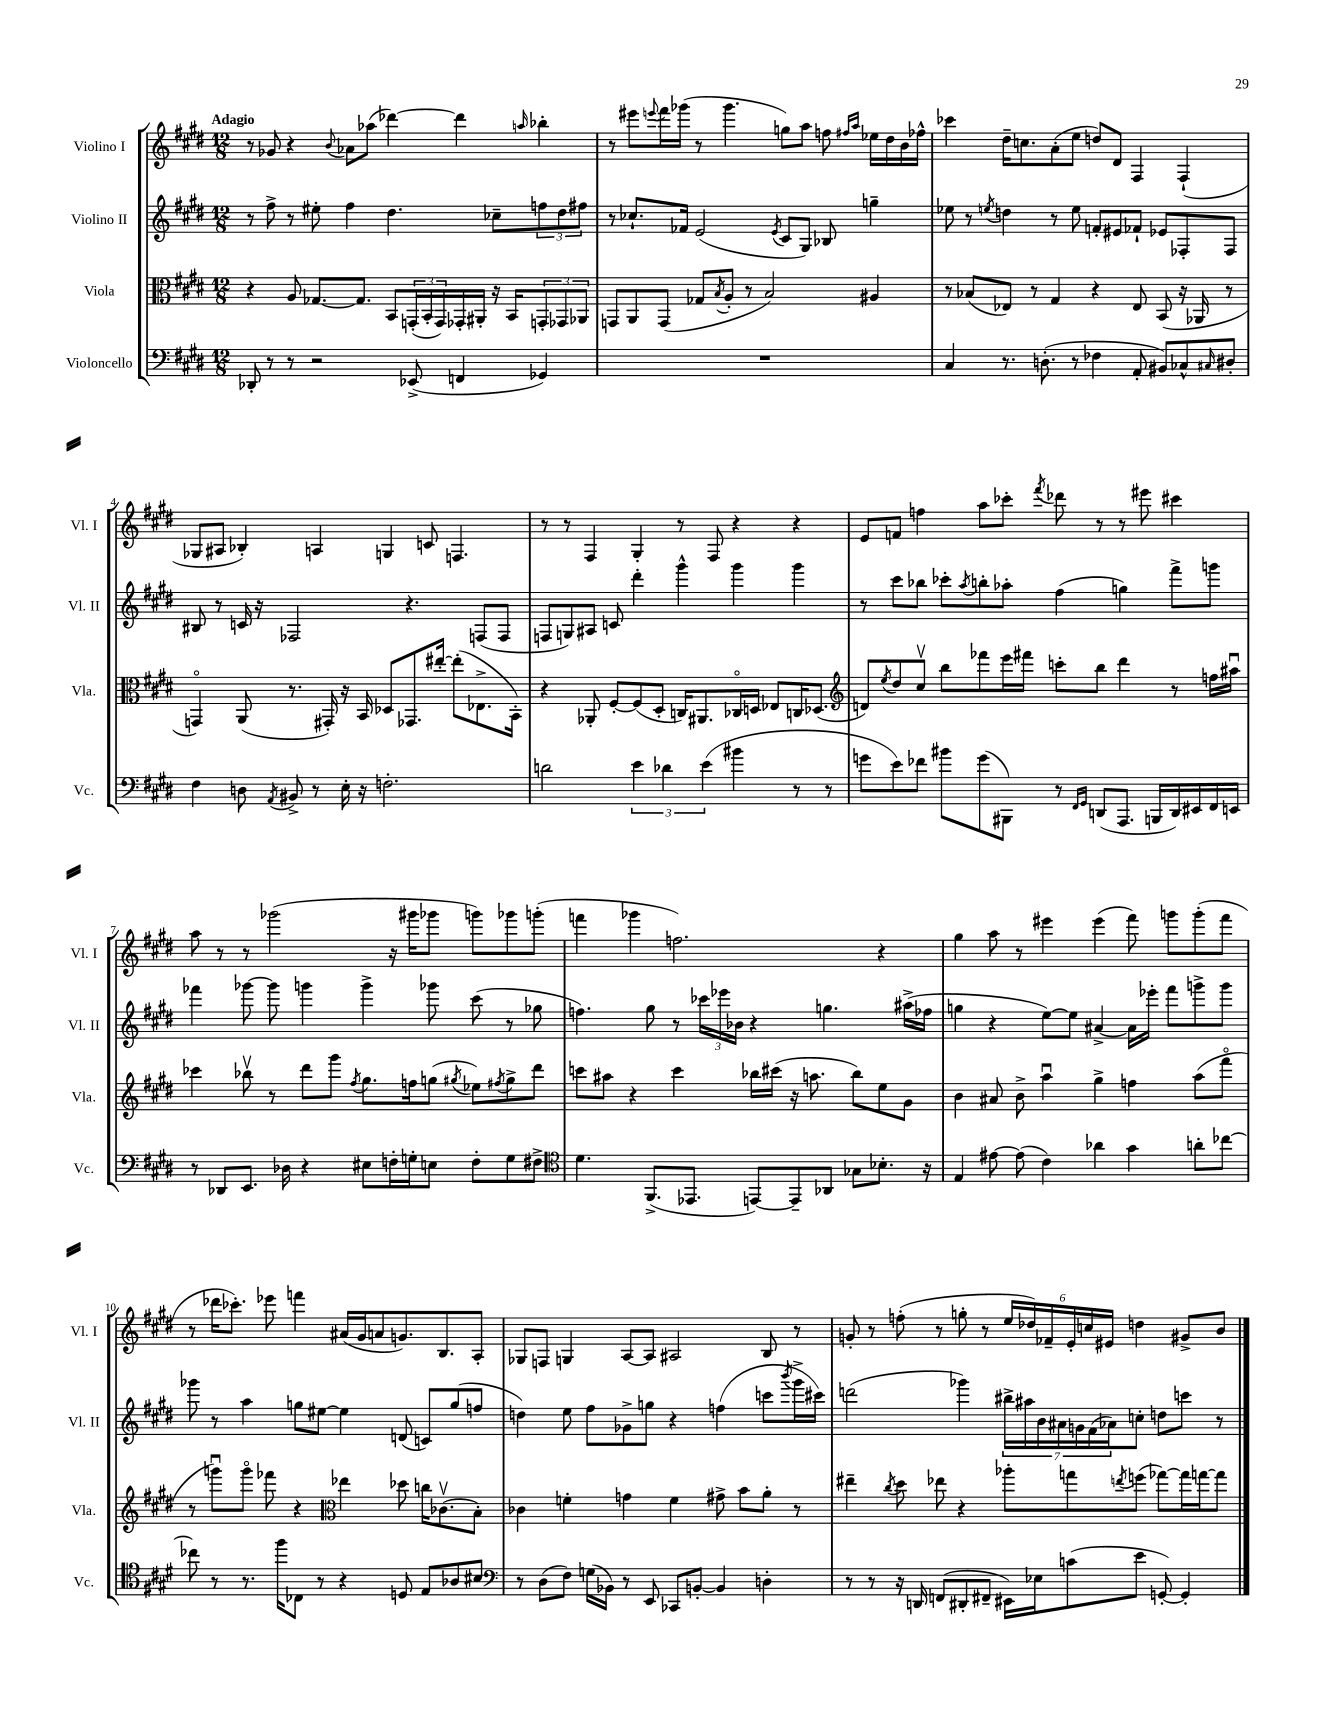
<<
\new StaffGroup <<
\new Staff = "s0" \with { instrumentName = "Violino I" shortInstrumentName = "Vl. I" } {
    \clef treble \key e \major \numericTimeSignature \time 12/8 \tempo "Adagio"
    r8 ges'8 r4 \appoggiatura { b'8 } aes'8 aes''8( des'''4~) des'''4 \grace { a''16 } bes''4-. |
    r8 eis'''8 \appoggiatura { e'''8 } fis'''16 ges'''16( r8 ges'''4. g''8) a''8 f''8 \grace { fis''16 a''16 } ees''16 dis''16 b'16 fes''16-^ |
    ces'''4 dis''16-- c''8. a'8-.( e''8 d''8) dis'8 fis4 fis4-!( |
    ges8 ais8 bes4-.) a4 g4 c'8 f4. |
    r8 r8 fis4 gis4-. r8 fis8 r4 r4 |
    e'8 f'8 f''4 a''8 ces'''8-. \acciaccatura { fis'''8 } des'''8 r8 r8 eis'''8 cis'''4 |
    a''8 r8 r8 ges'''2( r16 gis'''16 ges'''8 g'''8) ges'''8 g'''8-.( |
    f'''4 ges'''4 f''2.) r4 |
    gis''4 a''8 r8 eis'''4 eis'''4( fis'''8) g'''8 g'''8-.( fis'''8 |
    r8 des'''16 ces'''8.-.) ees'''8 f'''4 ais'16( gis'16 a'8 g'8.) b8. a8-. |
    ges8 f8 g4 a8~ a8 ais2 b8 r8 |
    g'8-. r8 f''8-.( r8 g''8-. r8 \tuplet 6/4 { e''16 des''16) fes'16-- e'16-. c''16 eis'16 } d''4 gis'8-> b'8 \bar "|." |
}
\new Staff = "s1" \with { instrumentName = "Violino II" shortInstrumentName = "Vl. II" } {
    \clef treble \key e \major \numericTimeSignature \time 12/8
    r8 fis''8-> r8 eis''8-. fis''4 dis''4. ces''8-- \tuplet 3/2 { f''8 dis''8 fis''8 } |
    r8 ces''8.-! fes'16 e'2( \acciaccatura { e'8 } cis'8 gis8) bes8 g''4-- |
    ees''8 r8 \acciaccatura { e''8 } d''4 r8 e''8 f'8-. eis'8 fes'8-! ees'8 fes8-. fes8 |
    bis8 r8 c'16 r16 fes2 r4. f8( f8 |
    f8 g8) ais8 c'8 dis'''4-. gis'''4-^ gis'''4 gis'''4 |
    r8 cis'''8 bes''8 ces'''8-. \acciaccatura { a''8 } b''8-. aes''8-. fis''4( g''4) fis'''8-> g'''8 |
    fes'''4 ges'''8~ ges'''8 g'''4 g'''4-> ges'''8 cis'''8( r8 ges''8 |
    f''4.) gis''8 r8 \tuplet 3/2 { ces'''16 ees'''16 bes'16 } r4 g''4. ais''16->( fes''16 |
    g''4 r4 e''8~) e''8 ais'4~-> ais'16 ees'''16-. fis'''8 g'''8-> g'''8 |
    ges'''8 r8 a''4 g''8 eis''8~ eis''4 d'8( c'8) g''8( f''8 |
    d''4) e''8 fis''8 ges'8-> g''8 r4 f''4( c'''8 \acciaccatura { b'''8 } gis'''16-> cis'''16) |
    d'''2( ges'''4) \tuplet 7/4 { bis''16-> ais''16 b'16 ais'16 g'16 fis'16( aes'16) } c''8-. d''8 c'''8 r8 \bar "|." |
}
\new Staff = "s2" \with { instrumentName = "Viola" shortInstrumentName = "Vla." } {
    \clef alto \key e \major \numericTimeSignature \time 12/8
    r4 a8 ges8.~ ges8. b,8 \tuplet 3/2 { g,16-.( b,16-. g,16) } ges,16-. ais,16-. r16 b,16 \tuplet 3/2 { g,8-. ges,8 aes,8 } |
    g,8 a,8 g,8( ges8 \acciaccatura { b8 } a8-. r8 b2) ais4 |
    r8 bes8( ees8) r8 gis4 r4 ees8 b,8( r16 aes,16 r8 |
    g,4\flageolet) a,8( r8. gis,16-.) r16 b,16 des8 ges,8. eis''16~-. eis''8-.( ees8.-> b,16-.) |
    r4 aes,8-. fis8~-. fis8( dis8-. c16) ais,8. ces16\flageolet d16 ees8 c16 des8.( |
    \clef treble d'8) \acciaccatura { e''8 } dis''8 cis''8\upbow b''8 fes'''8 e'''16 fis'''16 c'''8-. b''8 dis'''4 r8 f''16 ais''16\downbow |
    ces'''4 bes''8\upbow r8 dis'''8 gis'''8 \acciaccatura { fis''8 } gis''8. f''16 g''8( \acciaccatura { gis''8 } ees''8) \acciaccatura { fis''8 } gis''8-> dis'''8 |
    c'''8 ais''8 r4 c'''4 bes''16 cis'''16( r16 a''8. bes''8) e''8 gis'8 |
    b'4 ais'8 b'8-> a''4\downbow gis''4-> f''4 a''8( fis'''8\flageolet |
    r8 g'''8\downbow) g'''8\flageolet fes'''8 r4 \clef alto ees''4 des''8 c''16 ces'8.\upbow( b8-.) |
    ces'4 f'4-. g'4 f'4 gis'8-> b'8 a'8-. r8 |
    eis''4-- \acciaccatura { cis''8 } dis''8 ees''8 r4 aes''8-. g''8 \acciaccatura { e''8 } f''8( ges''8~) ges''16 g''16~ g''8 \bar "|." |
}
\new Staff = "s3" \with { instrumentName = "Violoncello" shortInstrumentName = "Vc." } {
    \clef bass \key e \major \numericTimeSignature \time 12/8
    des,8-. r8 r8 r2 ees,8->( f,4 ges,4) |
    R1. |
    cis4 r8. d8.-.( r8 fes4 a,8-. bis,8) ces8-^ \grace { cis16 } dis8-. |
    fis4 d8 \acciaccatura { a,8 } bis,8-> r8 e16-. r16 f2.-. |
    d'2 \tuplet 3/2 { e'4 des'4 e'4( } bis'4 r8 r8 |
    g'8 e'8) fes'8 bis'8 g'8( bis,,8) r8 \grace { fis,16 gis,16 } d,8( a,,8. b,,16 d,16) eis,16 fis,16 e,16 |
    r8 des,8 e,8. des16 r4 eis8 f16-. g16-. e8 f8-. g8 fis8-> |
    \clef tenor dis'4. fis,8.->( ees,8. e,8~) e,8-- aes,8 ges8 bes8.-. r16 |
    e4 eis'8~ eis'8( cis'4) aes'4 gis'4 a'8-. ces''8~ |
    ces''8 r8 r8. fis''16 ces8 r8 r4 d8 e8 aes8 bis8 |
    \clef bass r8 dis8( fis8) g16( bes,16) r8 e,8 ces,8 b,8~-. b,4 d4-. |
    r8 r8 r16 d,16 f,8( dis,8-. fis,8-- eis,16) ees16 c'8( e'8 g,8~-.) g,4-. \bar "|." |
}
>>
>>
